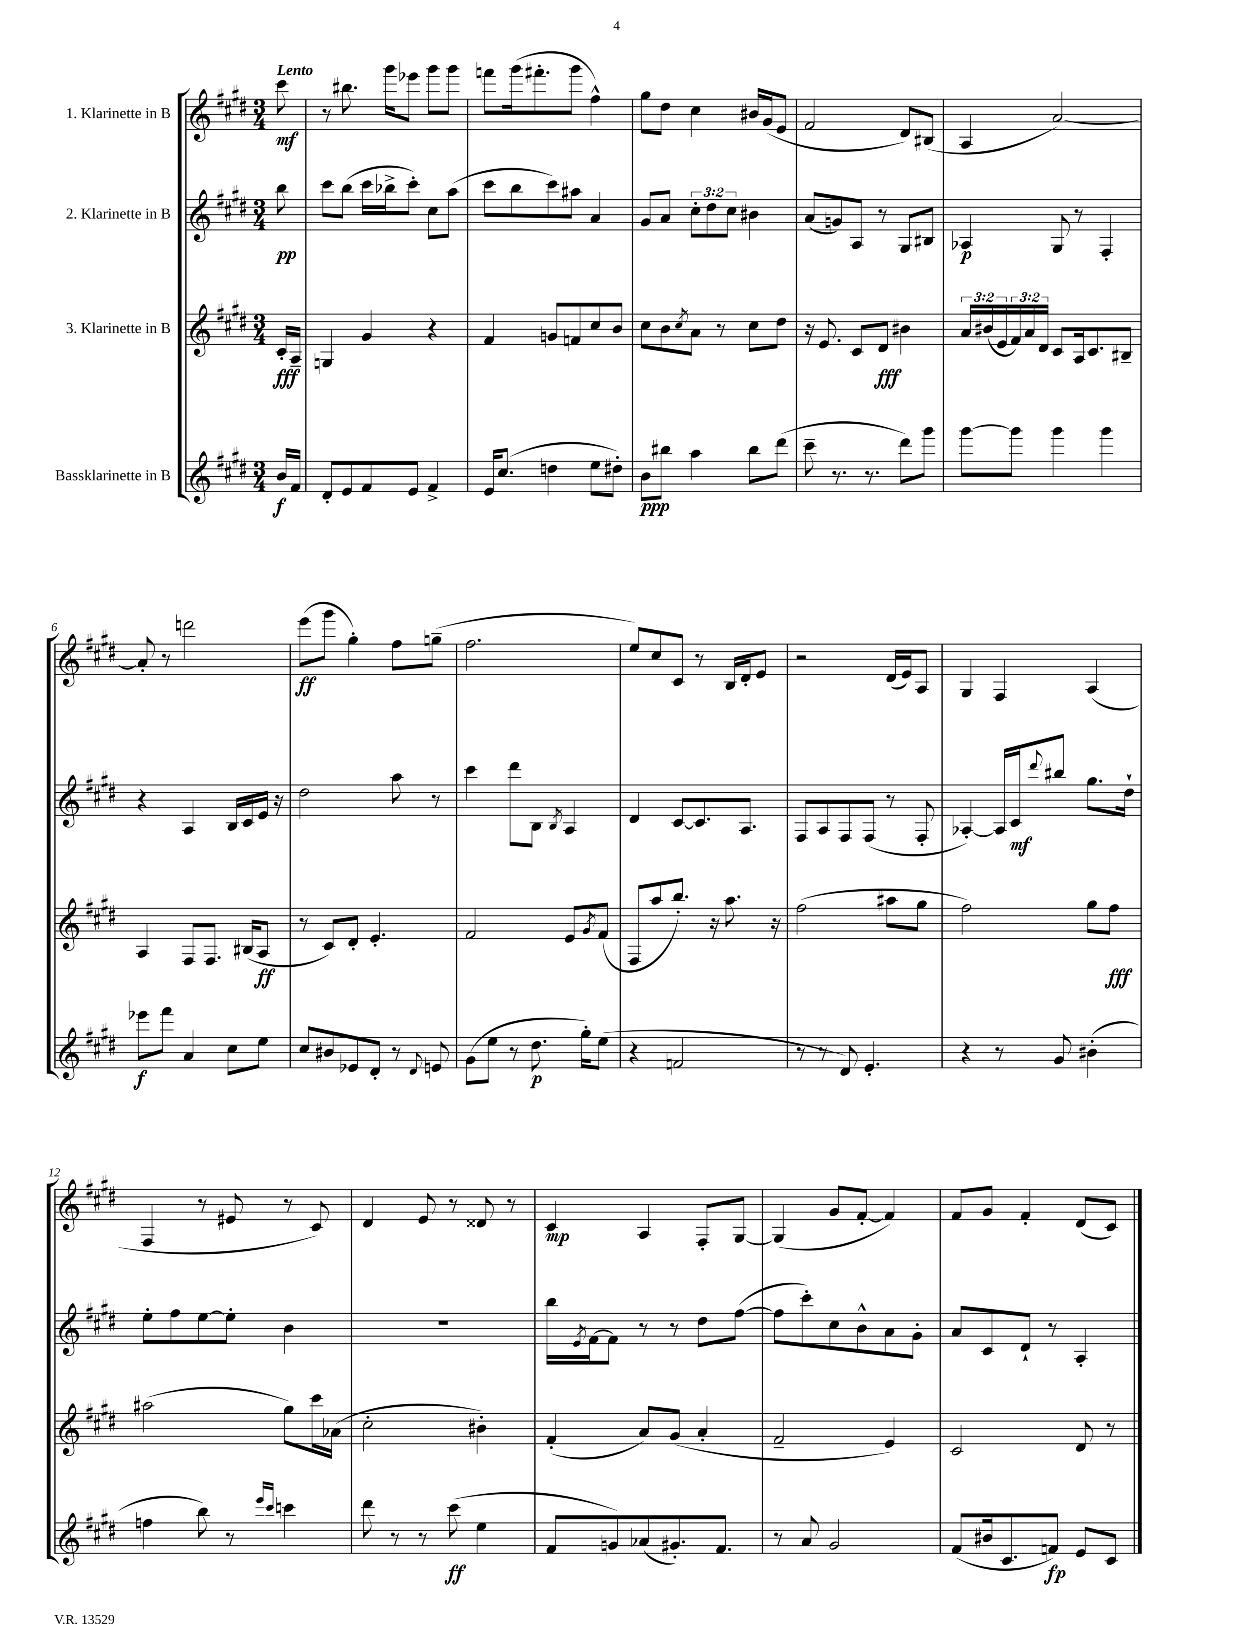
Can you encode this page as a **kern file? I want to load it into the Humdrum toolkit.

**kern	**dynam	**kern	**dynam	**kern	**dynam	**kern	**dynam
*part4	*part4	*part3	*part3	*part2	*part2	*part1	*part1
*staff4	*staff4	*staff3	*staff3	*staff2	*staff2	*staff1	*staff1
*I"Bassklarinette in B	*	*I"3. Klarinette in B	*	*I"2. Klarinette in B	*	*I"1. Klarinette in B	*
*clefG2	*	*clefG2	*	*clefG2	*	*clefG2	*
*k[f#c#g#d#]	*	*k[f#c#g#d#]	*	*k[f#c#g#d#]	*	*k[f#c#g#d#]	*
*M3/4	*	*M3/4	*	*M3/4	*	*M3/4	*
=	=	=	=	=	=	=	=
!	!	!	!	!	!	!LO:TX:a:B:t=Lento	!
16b/LL	f	16c#'/LL	fff	8bb\	pp	8ccc#\	mf
16f#/JJ	.	16A~/JJ	.	.	.	.	.
=1	=1	=1	=1	=1	=1	=1	=1
8d#'/L	.	4Gn/	.	8ccc#\L	.	8r	.
8e/	.	.	.	(8bb\J	.	8.bb#X\	.
8f#/	.	4g#/	.	16ccc#\LL	.	.	.
.	.	.	.	16bb-X^\J	.	16ggg#\KL	.
8e/J	.	.	.	8ccc#'\J)	.	8eee-X\J	.
4f#^/	.	4r	.	8cc#\L	.	8ggg#\L	.
.	.	.	.	(8aa\J	.	8ggg#\J	.
=2	=2	=2	=2	=2	=2	=2	=2
16e/KL	.	4f#/	.	8ccc#\L	.	8fffn\L	.
(8.cc#/J	.	.	.	.	.	.	.
.	.	.	.	8bb\	.	(16ggg#\k	.
.	.	.	.	.	.	8.fff#X'\	.
4ddn\	.	8gn/L	.	8ccc#\)	.	.	.
.	.	8fn/	.	8aa#X\J	.	8ggg#\J	.
8ee\L	.	8cc#/	.	4a/	.	4ff#^^\)	.
8dd#X'\J)	.	8b/J	.	.	.	.	.
=3	=3	=3	=3	=3	=3	=3	=3
8b\L	ppp	8cc#\L	.	8g#/L	.	8gg#\L	.
8bb#X\J	.	8b\	.	8a/J	.	8dd#\J	.
.	.	8qcc#/	.	.	.	.	.
4aa\	.	8a\J	.	12cc#'\L	.	4cc#\	.
.	.	.	.	12dd#\	.	.	.
.	.	8r	.	.	.	.	.
.	.	.	.	12cc#\J	.	.	.
8bb#\L	.	8cc#\L	.	4b#X\	.	16b#X/LL	.
.	.	.	.	.	.	(16g#/J	.
(8ddd#\J	.	8dd#\J	.	.	.	8e/J	.
=4	=4	=4	=4	=4	=4	=4	=4
8ccc#~\	.	16r	.	(8a/L	.	2f#/	.
.	.	8.e/	.	.	.	.	.
8.r	.	.	.	8gn/)	.	.	.
.	.	8c#/L	.	8A/J	.	.	.
8.r	.	.	.	.	.	.	.
.	.	8d#/J	fff	8r	.	.	.
8ddd#\L)	.	4b#X\	.	8G#/L	.	8d#/L)	.
8ggg#\J	.	.	.	8B#X/J	.	(8B#X/J	.
=5	=5	=5	=5	=5	=5	=5	=5
[8ggg#\L	.	24a/LL	.	4A-X/	p	4A/	.
.	.	(24b#X/	.	.	.	.	.
.	.	24e/	.	.	.	.	.
8ggg#\J]	.	24f#/)	.	.	.	.	.
.	.	24a/	.	.	.	.	.
.	.	24d#/JJ	.	.	.	.	.
4ggg#\	.	8c#/L	.	8G#/	.	[2a/)	.
.	.	16A/k	.	8r	.	.	.
.	.	8.c#/	.	.	.	.	.
4ggg#\	.	.	.	4F#'/	.	.	.
.	.	8B#X~/J	.	.	.	.	.
!!LO:LB:g=z
=6	=6	=6	=6	=6	=6	=6	=6
8eee-X\L	f	4A/	.	4r	.	8a'/]	.
8fff#\J	.	.	.	.	.	8r	.
4a/	.	8F#/L	.	4A/	.	2dddn\	.
.	.	8.F#/J	.	.	.	.	.
8cc#\L	.	.	.	16B/LL	.	.	.
.	.	(16B#X/KL	.	16c#/	.	.	.
8ee\J	.	8A/J	ff	16e/JJ	.	.	.
.	.	.	.	16r	.	.	.
=7	=7	=7	=7	=7	=7	=7	=7
8cc#/L	.	8r	.	2dd#\	.	(8eee\L	ff
8b#X/	.	8c#/L)	.	.	.	8ggg#\J	.
8e-X/	.	8d#'/J	.	.	.	4gg#'\)	.
8d#'/J	.	4.e'/	.	.	.	.	.
8r	.	.	.	8aa\	.	8ff#\L	.
8qqd#/	.	.	.	.	.	.	.
8en/	.	.	.	8r	.	(8ggn~\J	.
=8	=8	=8	=8	=8	=8	=8	=8
(8g#\L	.	2f#/	.	4ccc#\	.	2.ff#\	.
8ee\J	.	.	.	.	.	.	.
8r	.	.	.	8ddd#\L	.	.	.
8.dd#\	p	.	.	8B\J	.	.	.
.	.	.	.	8qB/	.	.	.
.	.	8e/L	.	4A/	.	.	.
16gg#'\KL)	.	.	.	.	.	.	.
.	.	8qg#/	.	.	.	.	.
(8ee\J	.	(8f#/J	.	.	.	.	.
=9	=9	=9	=9	=9	=9	=9	=9
4r	.	8F#/L	.	4d#/	.	8ee/L)	.
.	.	8aa/	.	.	.	8cc#/	.
2fn/	.	8.bb'/J)	.	[8c#/L	.	8c#/J	.
.	.	.	.	8.c#/]	.	8r	.
.	.	16r	.	.	.	.	.
.	.	8.aa\	.	.	.	16B/LL	.
.	.	.	.	8.A/J	.	16d#'/J	.
.	.	.	.	.	.	8e/J	.
.	.	16r	.	.	.	.	.
=10	=10	=10	=10	=10	=10	=10	=10
8r	.	(2ff#\	.	8F#/L	.	2r	.
8r	.	.	.	8A/	.	.	.
8d#/)	.	.	.	8F#/	.	.	.
4.e'/	.	.	.	(8F#/J	.	.	.
.	.	8aa#X\L	.	8r	.	(16d#/LL	.
.	.	.	.	.	.	16e/J)	.
.	.	8gg#\J	.	8F#'/	.	8A/J	.
=11	=11	=11	=11	=11	=11	=11	=11
4r	.	2ff#\)	.	[4A-X'/)	.	4G#/	.
8r	.	.	.	16A-/LL]	.	4F#/	.
.	.	.	.	16c#/J	mf	.	.
.	.	.	.	8qqddd#/	.	.	.
8g#/	.	.	.	8bb#X/J	.	.	.
(4b#X'\	.	8gg#\L	.	8.gg#\L	.	(4A/	.
.	.	8ff#\J	fff	.	.	.	.
.	.	.	.	16dd#`\Jk	.	.	.
!!LO:LB:g=z
=12	=12	=12	=12	=12	=12	=12	=12
4ffn\	.	(2aa#X\	.	8ee'\L	.	4F#/	.
.	.	.	.	8ff#\	.	.	.
8bb\)	.	.	.	[8ee\	.	8r	.
8r	.	.	.	8ee'\J]	.	8e#X/	.
16qqeee/LL	.	.	.	.	.	.	.
16qqccc#/JJ	.	.	.	.	.	.	.
4cccn\	.	8gg#\L)	.	4b\	.	8r	.
.	.	16ccc#\L	.	.	.	8c#/)	.
.	.	(16a-X\JJ	.	.	.	.	.
=13	=13	=13	=13	=13	=13	=13	=13
8ddd#\	.	2cc#'\	.	2.r	.	4d#/	.
8r	.	.	.	.	.	.	.
8r	.	.	.	.	.	8e/	.
(8ccc#\	ff	.	.	.	.	8r	.
4ee\	.	4b#X'\)	.	.	.	8d##X/	.
.	.	.	.	.	.	8r	.
=14	=14	=14	=14	=14	=14	=14	=14
8f#/L	.	(4f#'/	.	16bb\LL	.	4c#/	mp
.	.	.	.	8qe/	.	.	.
.	.	.	.	[16f#\J	.	.	.
8gn/)	.	.	.	8f#\J]	.	.	.
(8a-X/	.	8a/L)	.	8r	.	4A/	.
8.g#X'/)	.	(8g#/J	.	8r	.	.	.
.	.	4a'/	.	8dd#\L	.	8F#'/L	.
8.f#/J	.	.	.	.	.	.	.
.	.	.	.	([8ff#\J	.	[8G#/J	.
=15	=15	=15	=15	=15	=15	=15	=15
8r	.	2f#~/	.	8ff#\L]	.	(4G#/]	.
8a/	.	.	.	8ccc#'\)	.	.	.
2g#/	.	.	.	8cc#\	.	8g#/L	.
.	.	.	.	8b^^\	.	[8f#'/J	.
.	.	4e/)	.	8a\	.	4f#/])	.
.	.	.	.	8g#'\J	.	.	.
=16	=16	=16	=16	=16	=16	=16	=16
(8f#/L	.	2c#/	.	8a/L	.	8f#/L	.
16b#X/k	.	.	.	8c#/	.	8g#/J	.
8.c#/	.	.	.	.	.	.	.
.	.	.	.	8d#`/J	.	4f#'/	.
8fn/J)	fp	.	.	8r	.	.	.
8e/L	.	8d#/	.	4A'/	.	(8d#/L	.
8c#/J	.	8r	.	.	.	8c#/J)	.
==	==	==	==	==	==	==	==
*-	*-	*-	*-	*-	*-	*-	*-
